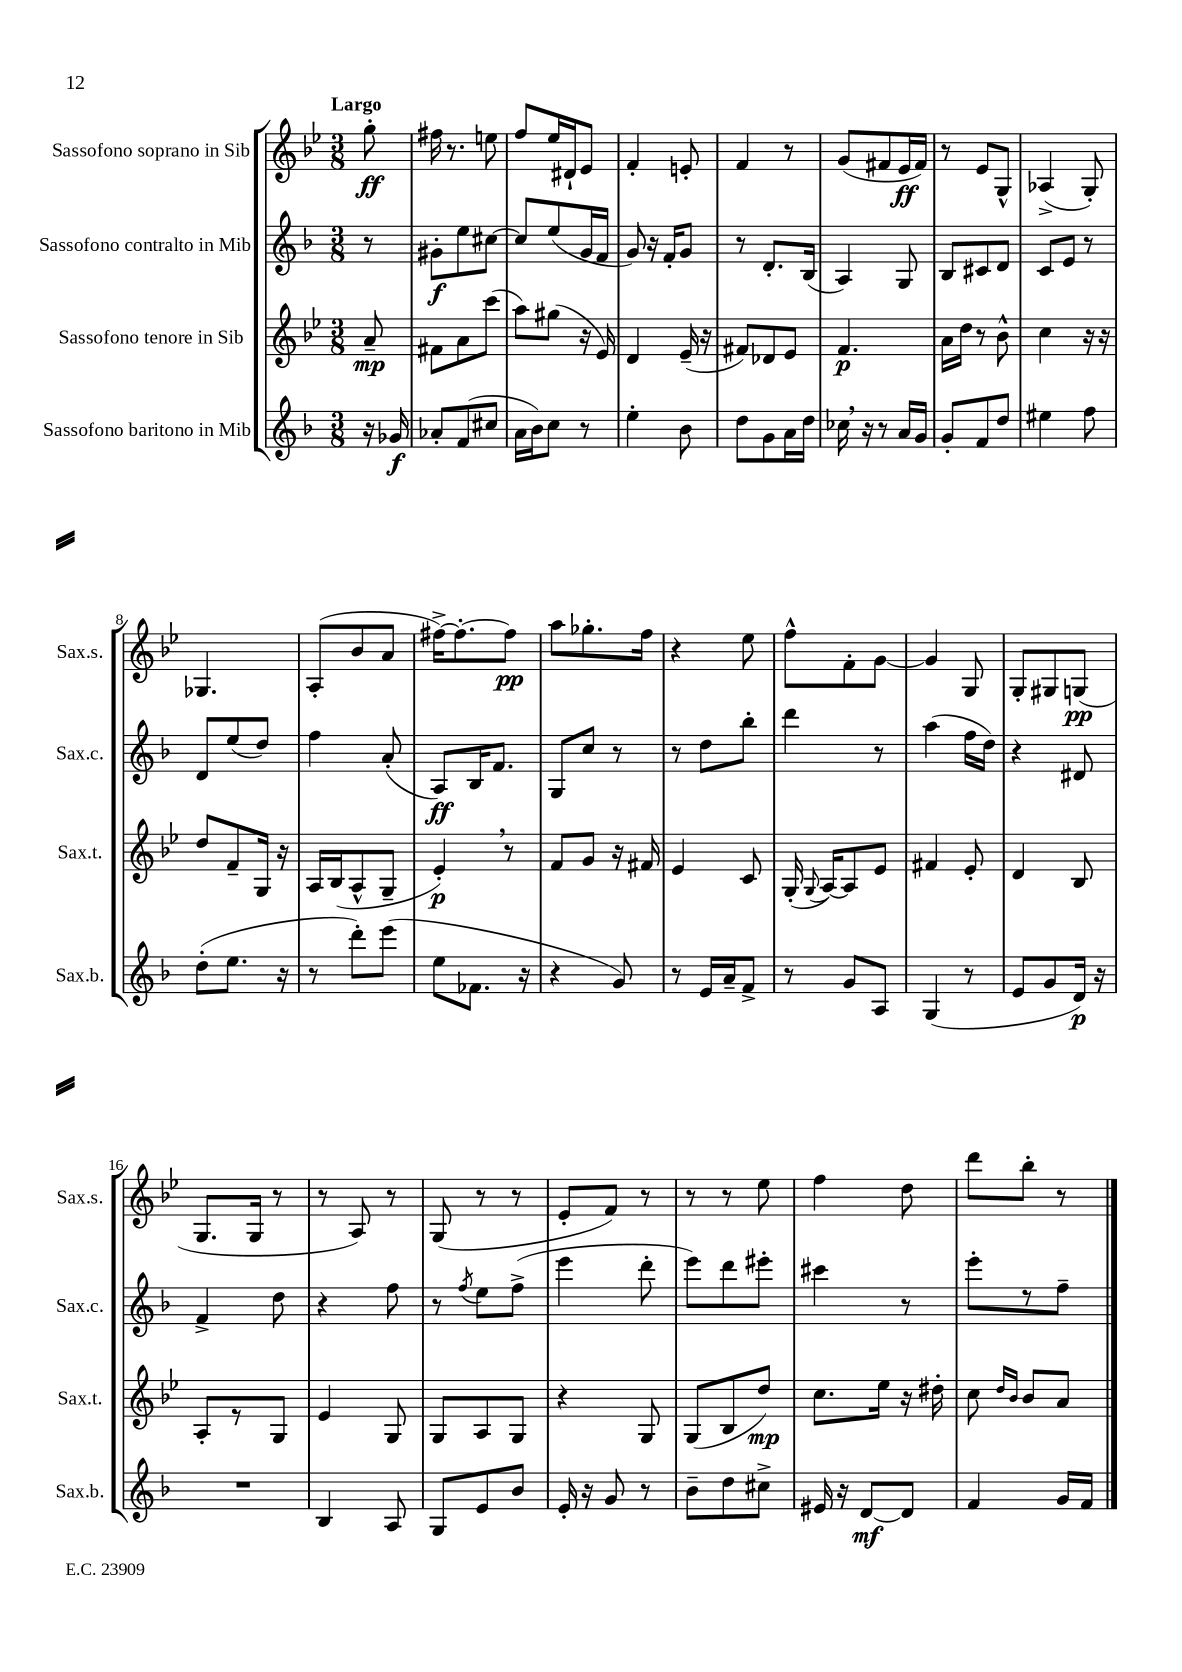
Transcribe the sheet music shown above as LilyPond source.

<<
\new StaffGroup <<
\new Staff = "s0" \with { instrumentName = "Sassofono soprano in Sib" shortInstrumentName = "Sax.s." } {
    \clef treble \key bes \major \numericTimeSignature \time 3/8 \partial 8 \tempo "Largo"
    \autoBeamOff g''8-.\ff |
    fis''16 r8. e''8 |
    f''8[ ees''16 dis'16-! ees'8] |
    f'4-. e'8-. |
    f'4 r8 |
    g'8[( fis'8 ees'16\ff fis'16]) |
    r8 ees'8[ g8]-^ |
    aes4->( g8-.) |
    ges4. |
    a8[-.( bes'8 a'8] |
    fis''16[~->) fis''8.~-. fis''8]\pp |
    a''8[ ges''8.-. f''16] |
    r4 ees''8 |
    f''8[-^ f'8-. g'8]~ |
    g'4 g8 |
    g8[-. gis8 g8]\pp( |
    g8.[ g16] r8 |
    r8 a8) r8 |
    g8( r8 r8 |
    ees'8[-. f'8]) r8 |
    r8 r8 ees''8 |
    f''4 d''8 |
    d'''8[ bes''8]-. r8 \bar "|." |
}
\new Staff = "s1" \with { instrumentName = "Sassofono contralto in Mib" shortInstrumentName = "Sax.c." } {
    \clef treble \key f \major \numericTimeSignature \time 3/8 \partial 8
    \autoBeamOff r8 |
    gis'8[-.\f e''8 cis''8]~ |
    cis''8[ e''8( g'16 f'16] |
    g'8) r16 f'16[-. g'8] |
    r8 d'8.[-. bes16]( |
    a4) g8 |
    bes8[ cis'8 d'8] |
    c'8[ e'8] r8 |
    d'8[ e''8( d''8]) |
    f''4 a'8-.( |
    a8[\ff) bes16 f'8.] |
    g8[ c''8] r8 |
    r8 d''8[ bes''8]-. |
    d'''4 r8 |
    a''4( f''16[ d''16]) |
    r4 dis'8 |
    f'4-> d''8 |
    r4 f''8 |
    r8 \acciaccatura { f''8 } e''8[ f''8]->( |
    e'''4 d'''8-. |
    e'''8[) d'''8 eis'''8]-. |
    cis'''4 r8 |
    e'''8[-. r8 f''8]-- \bar "|." |
}
\new Staff = "s2" \with { instrumentName = "Sassofono tenore in Sib" shortInstrumentName = "Sax.t." } {
    \clef treble \key bes \major \numericTimeSignature \time 3/8 \partial 8
    \autoBeamOff a'8--\mp |
    fis'8[ a'8 c'''8]( |
    a''8[) gis''8]( r16 ees'16) |
    d'4 ees'16--( r16 |
    fis'8[) des'8 ees'8] |
    f'4.\p |
    a'16[ d''16] r8 bes'8-^ |
    c''4 r16 r16 |
    d''8[ f'8-- g16] r16 |
    a16[ bes16( a8-^ g8]-- |
    ees'4-.\p) \breathe r8 |
    f'8[ g'8] r16 fis'16 |
    ees'4 c'8 |
    g16-.( \appoggiatura { g8 } a16[~) a8 ees'8] |
    fis'4 ees'8-. |
    d'4 bes8 |
    a8[-. r8 g8] |
    ees'4 g8 |
    g8[ a8 g8] |
    r4 g8 |
    g8[( bes8 d''8]\mp) |
    c''8.[ ees''16] r16 dis''16-. |
    c''8 \grace { d''16[ bes'16] } bes'8[ a'8] \bar "|." |
}
\new Staff = "s3" \with { instrumentName = "Sassofono baritono in Mib" shortInstrumentName = "Sax.b." } {
    \clef treble \key f \major \numericTimeSignature \time 3/8 \partial 8
    \autoBeamOff r16 ges'16\f |
    aes'8[-. f'8( cis''8] |
    a'16[ bes'16) c''8] r8 |
    e''4-. bes'8 |
    d''8[ g'8 a'16 d''16] |
    ces''16 \breathe r16 r8 a'16[ g'16] |
    g'8[-. f'8 d''8] |
    eis''4 f''8 |
    d''8[-.( e''8.] r16 |
    r8 d'''8[-.) e'''8]( |
    e''8[ fes'8.] r16 |
    r4 g'8) |
    r8 e'16[ a'16-- f'8]-> |
    r8 g'8[ a8] |
    g4( r8 |
    e'8[ g'8 d'16]\p) r16 |
    R4. |
    bes4 a8 |
    g8[ e'8 bes'8] |
    e'16-. r16 g'8 r8 |
    bes'8[-- d''8 cis''8]-> |
    eis'16 r16 d'8[~\mf d'8] |
    f'4 g'16[ f'16] \bar "|." |
}
>>
>>
